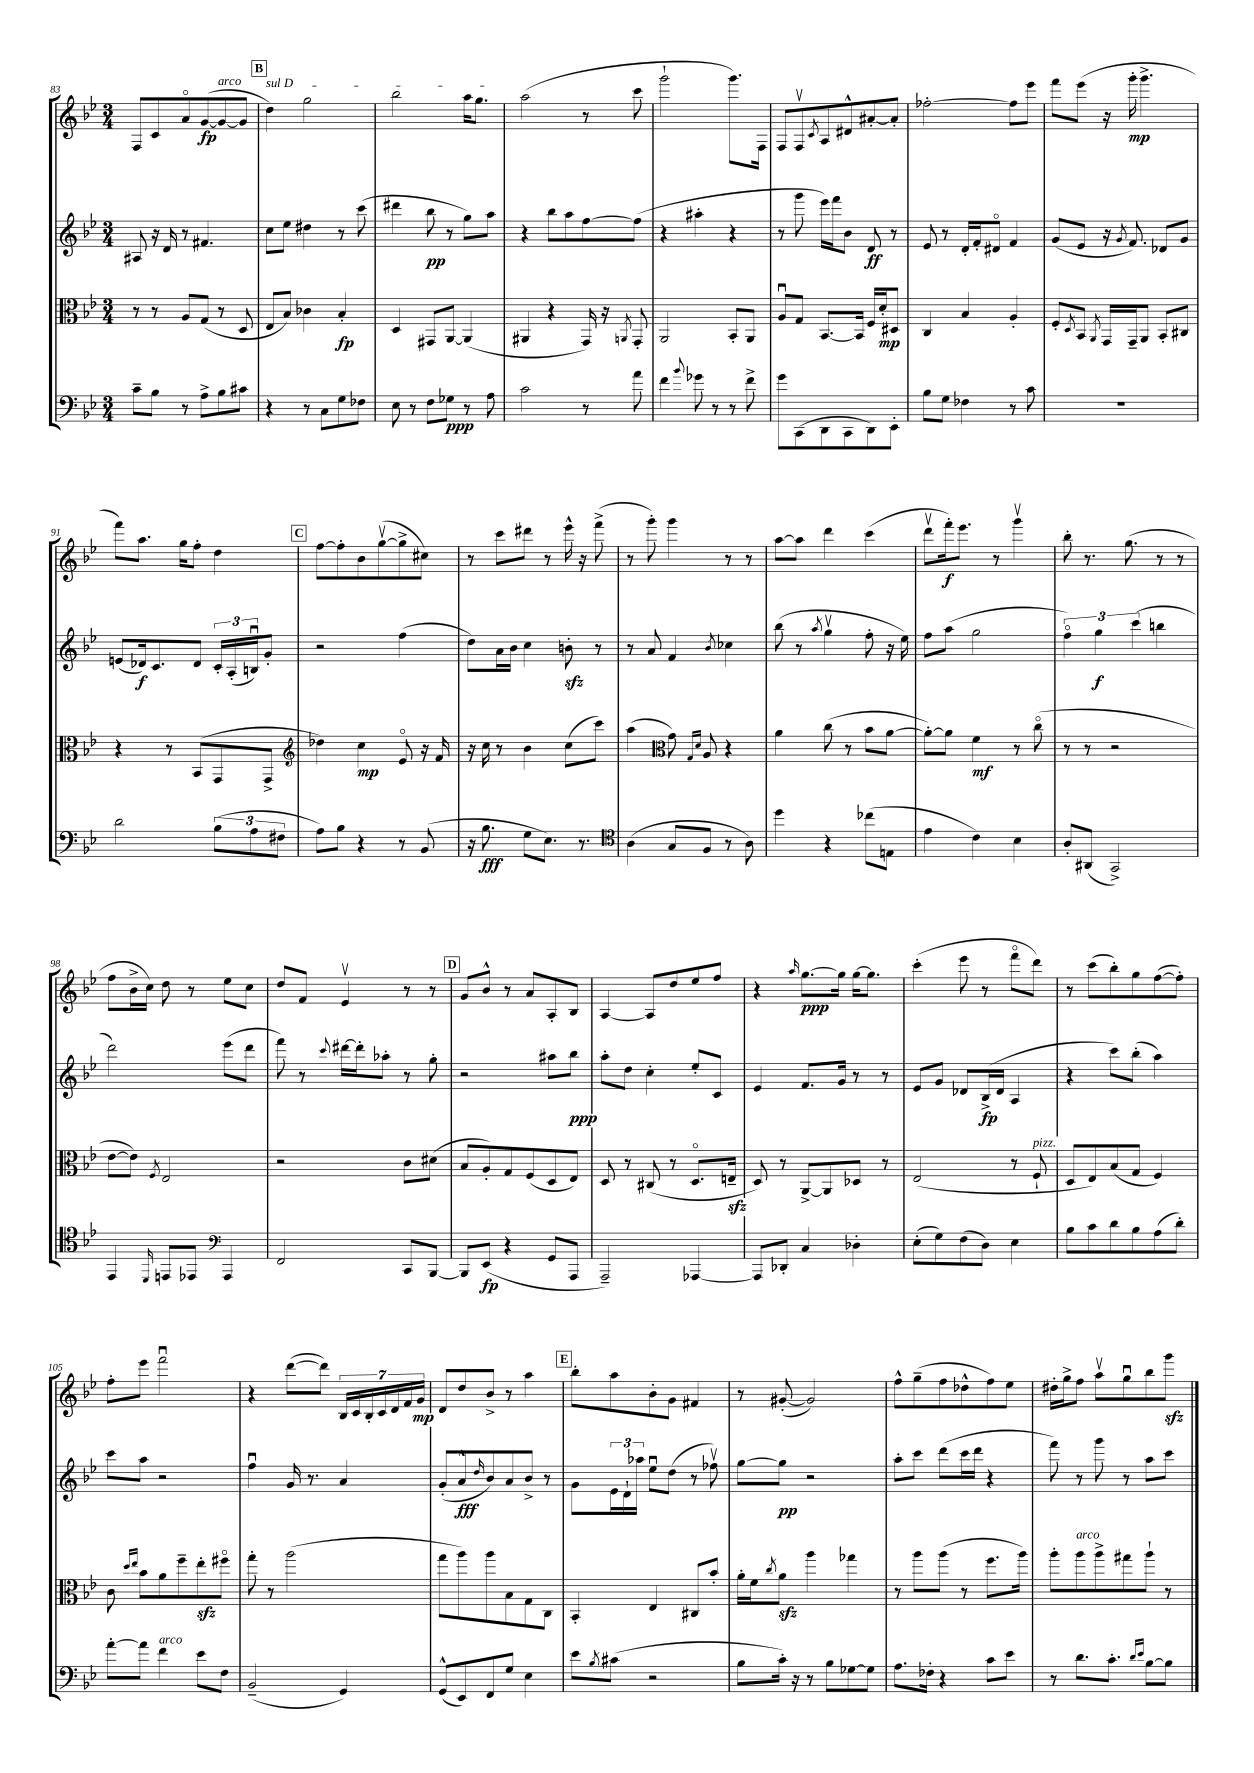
<<
\new StaffGroup <<
\new Staff = "s0" {
    \clef treble \key bes \major \numericTimeSignature \time 3/4
    f8 c'8 a'8\flageolet g'8~\fp( g'8~^\markup { \italic "arco" } g'8 |
    \mark \markup { \box "B" } \once \override TextSpanner.bound-details.left.text = \markup { \italic "sul D" } d''4\startTextSpan) g''2 |
    bes''2 a''16 g''8.\stopTextSpan |
    a''2( r8 c'''8 |
    g'''2-! g'''8.) f16 |
    f8 f8\upbow \acciaccatura { c'8 } a8 dis'8-^ ais'8~-. ais'8-. |
    fes''2~-. fes''8 ees'''8 |
    f'''8 ees'''8( r16 g'''16-.\mp g'''4.-> |
    f'''8) a''8. g''16 f''8-. d''4 |
    \mark \markup { \box "C" } f''8~ f''8-. bes'8 g''8~\upbow( g''8-> cis''8) |
    r8 c'''8 dis'''8 r8 ees'''16-^ r16 f'''8->( |
    r8 g'''8-.) g'''4 r8 r8 |
    a''8~ a''8 d'''4 c'''4( |
    d'''8\upbow f'''16-.\f) ees'''8. r8 g'''4\upbow |
    bes''8-. r8. g''8.( r8 r8 |
    f''8 bes'16-> c''16) d''8 r8 ees''8 c''8 |
    d''8 f'8 ees'4\upbow r8 r8 |
    \mark \markup { \box "D" } g'8 bes'8-^ r8 a'8 a8-. bes8 |
    a4~ a8 d''8 ees''8 f''8 |
    r4 \grace { a''16 } g''8.~\ppp g''16 g''16~ g''8. |
    c'''4-.( ees'''8 r8 f'''8\flageolet d'''8) |
    r8 c'''8( bes''8-.) g''8 f''8~( f''8-.) |
    f''8-. ees'''8 f'''2\downbow |
    r4 d'''8~( d'''8) \tuplet 7/4 { bes16 c'16 bes16-. c'16 d'16 f'16 g'16\mp } |
    d'8 d''8 bes'8-> r8 a''4 |
    \mark \markup { \box "E" } bes''8-. a''8 bes'8-. g'8 fis'4 |
    r8 gis'8~-.( gis'2) |
    f''8-^ g''8--( f''8 des''8-^ f''8) ees''8 |
    dis''16-. g''16-> f''8 a''8\upbow g''8\downbow bes''8 g'''8\sfz \bar "|." |
}
\new Staff = "s1" {
    \clef treble \key bes \major \numericTimeSignature \time 3/4
    ais8 r16 d'16 r8 fis'4. |
    \mark \markup { \box "B" } c''8 ees''8 dis''4 r8 c'''8( |
    dis'''4 bes''8\pp r8 g''8) a''8 |
    r4 bes''8 a''8 f''8~ f''8( |
    r4 ais''4-. r4 |
    r8 g'''8 ees'''16) f'''16 bes'8 d'8\ff r8 |
    ees'8 r8 d'16-. f'16-. dis'8\flageolet f'4 |
    g'8( ees'8 r16 \acciaccatura { g'8 } f'8.) des'8 g'8 |
    e'8( des'16\f) c'8. des'8 \tuplet 3/2 { c'16-. a16-.( b16\downbow) } g'8-. |
    \mark \markup { \box "C" } r2 f''4( |
    d''8) a'16 bes'16 c''4 b'8-.\sfz r8 |
    r8 a'8 f'4 \acciaccatura { bes'8 } ces''4 |
    bes''8( r8 \acciaccatura { a''8 } g''4\upbow f''8-. r16 ees''16) |
    f''8 a''8( g''2 |
    \tuplet 3/2 { f''4\flageolet) g''4\f c'''4( } b''4 |
    d'''2) ees'''8( d'''8 |
    f'''8) r8 \appoggiatura { c'''8 } dis'''16~ dis'''16-. aes''8-. r8 g''8-. |
    \mark \markup { \box "D" } r2 ais''8 bes''8\ppp |
    a''8-. d''8 c''4-. ees''8-. c'8 |
    ees'4 f'8. g'16 r8 r8 |
    ees'8 g'8 des'8 bes16->\fp( des'16 a4 |
    r4 c'''8) bes''8-.( a''4) |
    c'''8 a''8 r2 |
    f''4\downbow g'16 r8. a'4 |
    g'8-.( a'8-^\fff \grace { d''16 } bes'8) a'8 bes'8-> r8 |
    \mark \markup { \box "E" } g'8 \tuplet 3/2 { ees'16 d'16-! aes''16 } ees''8\downbow d''8( r8 fes''8\upbow) |
    g''8~ g''8\pp r2 |
    a''8-. c'''8 d'''8( c'''16 d'''16 r4 |
    f'''8) r8 g'''8 r8 a''8 c'''8 \bar "|." |
}
\new Staff = "s2" {
    \clef alto \key bes \major \numericTimeSignature \time 3/4
    r8 r8 a8 g8( r8 d8 |
    \mark \markup { \box "B" } ees8 bes8) ces'4 bes4-.\fp |
    d4 gis,8 a,8~ a,4( |
    ais,4 r4 g,16) r16 \acciaccatura { a,8 } g,8-. |
    a,2 bes,8-. a,8 |
    a8\downbow g8 bes,8.~ bes,16 f16 d'16-.\mp dis8 |
    c4 bes4 a4-. |
    f8-. \acciaccatura { d8 } bes,8 \acciaccatura { a,8 } g,16 g,16-- a,8 bes,8-. cis8 |
    r4 r8 bes,8( g,8 g,8-> |
    \mark \markup { \box "C" } \clef treble des''4) c''4\mp ees'8\flageolet r16 f'16 |
    r16 c''16 r8 bes'4 c''8( c'''8) |
    a''4( \clef alto g'8) \grace { g16 d'16 } a8 r4 |
    a'4 c''8( r8 bes'8 a'8~ |
    a'8~-.) a'8 f'4\mf r8 c''8\flageolet( |
    r8 r8 r2 |
    ees'8~ ees'8) \acciaccatura { f8 } ees2 |
    r2 c'8 dis'8( |
    \mark \markup { \box "D" } bes8 a8-.) g8 f8( d8 ees8) |
    d8 r8 cis8( r8 d8.\flageolet e16--\sfz |
    d8) r8 a,8~-> a,8 des8 r8 |
    ees2( r8 f8-!^\markup { \italic "pizz." } |
    d8 ees8) bes8( g8 f4) |
    c'8 \grace { d''16 ees''16 } bes'8 a'8 f''8-- ees''8-.\sfz fis''8\flageolet |
    g''8-. r8 a''2( |
    g''8 a''8) a''8 bes8 g8 c8 |
    \mark \markup { \box "E" } bes,4-. ees4 cis8 bes'8-. |
    a'16-. f'16 \acciaccatura { c''8 } a'8\sfz a''4 ges''4 |
    r8 a''8 a''8( r8 f''8. a''16) |
    a''8-. a''8^\markup { \italic "arco" } a''8-> gis''8 a''8-! r8 \bar "|." |
}
\new Staff = "s3" {
    \clef bass \key bes \major \numericTimeSignature \time 3/4
    c'8-- bes8 r8 a8-> bes8 cis'8 |
    \mark \markup { \box "B" } r4 r8 c8 g8 fes8 |
    ees8 r8 f8 ges8\ppp r8 a8 |
    c'2 r8 a'8 |
    f'4 \appoggiatura { bes'8 } ges'8 r8 r8 f'8-> |
    g'8 c,8( d,8 c,8 d,8) ees,8-. |
    bes8 g8 fes4 r8 c'8 |
    R2. |
    d'2 \tuplet 3/2 { bes8( a8 fis8 } |
    \mark \markup { \box "C" } a8) bes8 r4 r8 bes,8( |
    r16 bes8.\fff g8 ees8.) r8. |
    \clef tenor a4( g8 f8 r8 a8) |
    d''4 r4 ces''8( e8 |
    ees'4 c'4) bes4 |
    a8-. ais,8( g,2->) |
    ees,4 \grace { d,16 } e,8 ees,8 \clef bass a,,4 |
    f,2 c,8 bes,,8~ |
    \mark \markup { \box "D" } bes,,8 ees,8\fp( r4 g,8 a,,8 |
    a,,2--) aes,,4~ |
    aes,,8 des,8-. c4 des4-. |
    ees8-.( g8) f8( d8) ees4 |
    bes8 c'8 d'8 bes8 a8( d'8-.) |
    a'8~-. a'8 f'4^\markup { \italic "arco" } ees'8 f8 |
    bes,2--( g,4) |
    g,8-^( ees,8) f,8 g8 ees4 |
    \mark \markup { \box "E" } ees'8 \acciaccatura { bes8 } cis'8( r2 |
    bes8 c'16-.) r16 r8 bes8 ges8~ ges8 |
    a8. fes16-. r4 c'8 ees'8 |
    r8 d'8. c'8.-. \grace { d'16 ees'16 } bes8~ bes8 \bar "|." |
}
>>
>>
\layout { \context { \Score currentBarNumber = #83 } }
